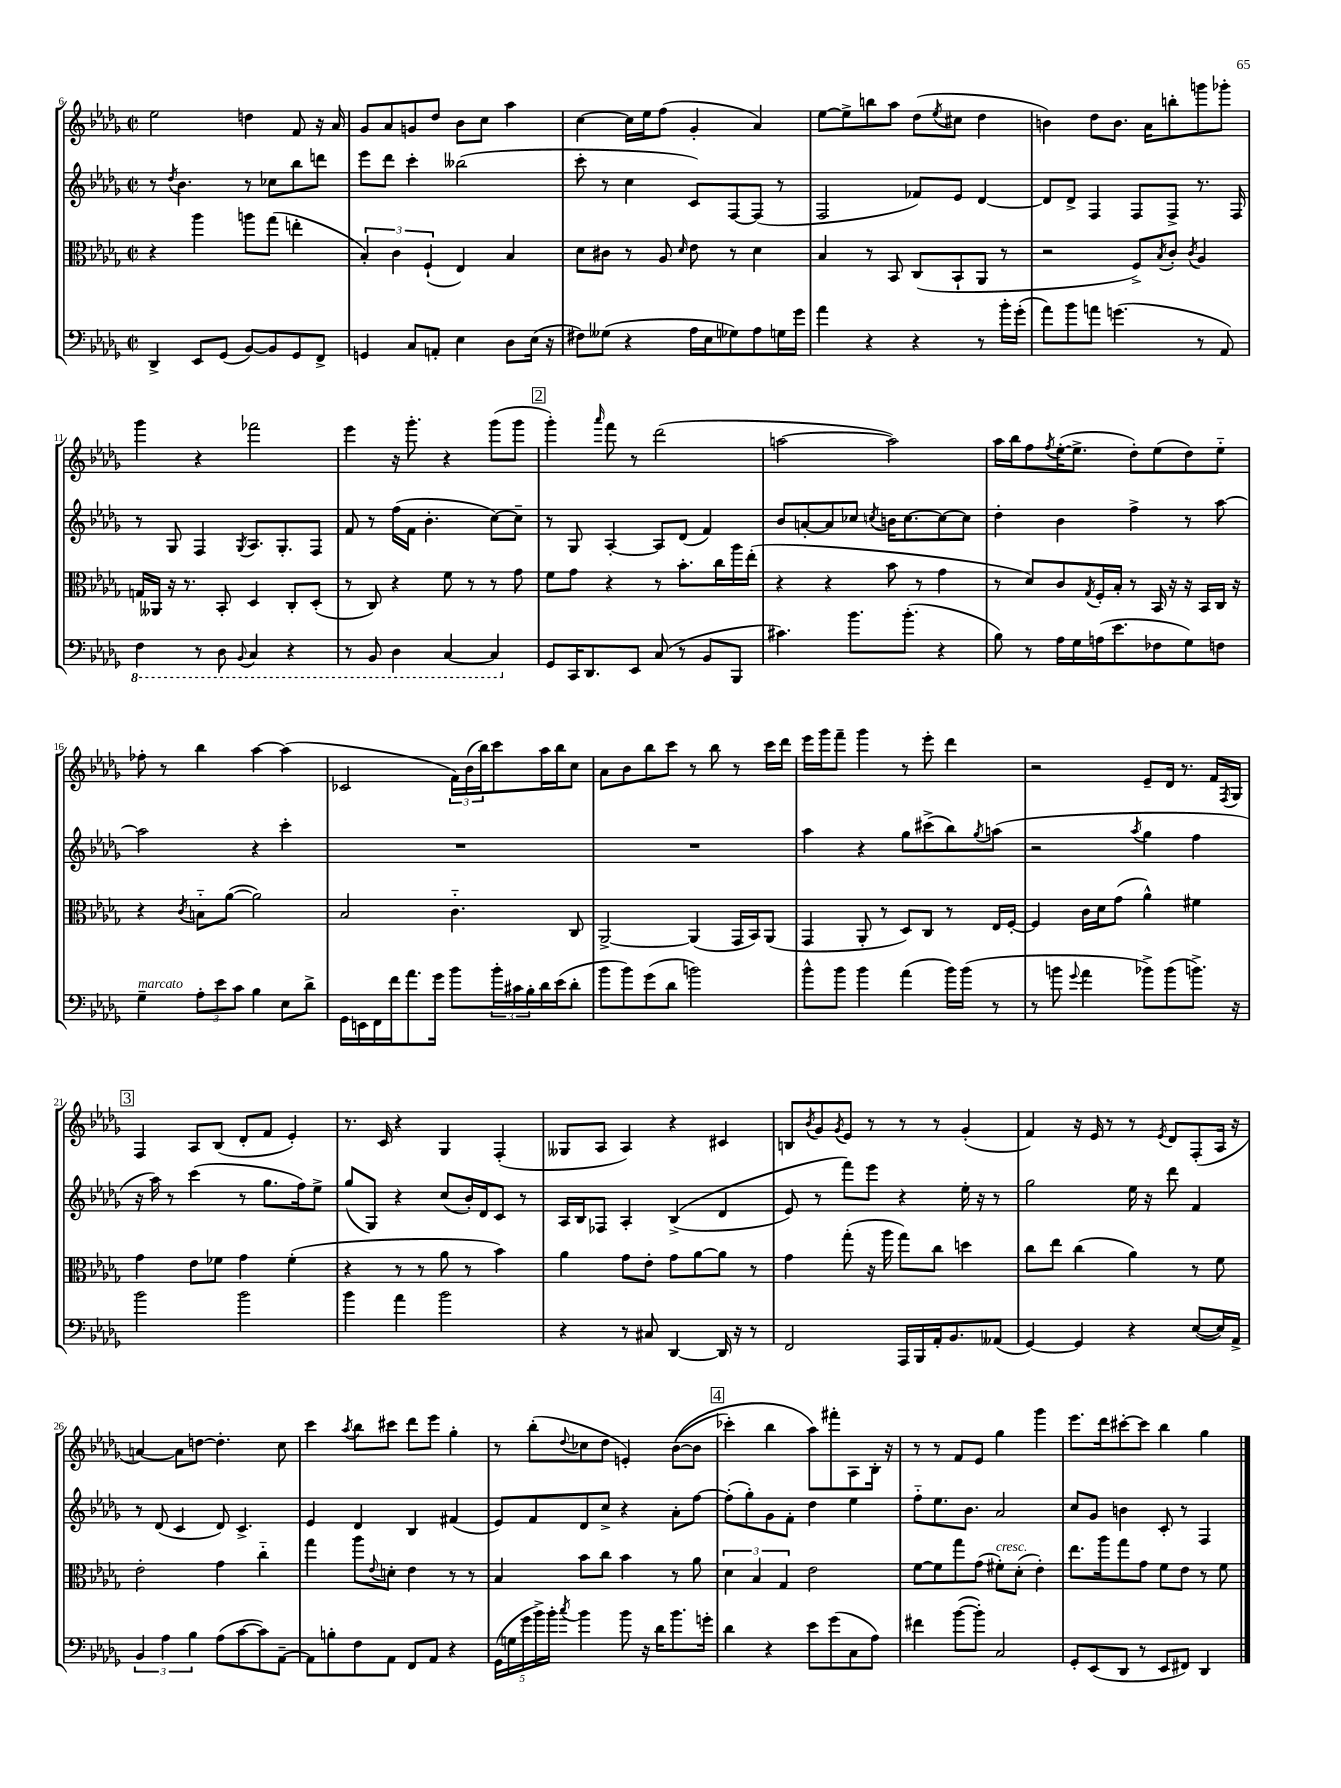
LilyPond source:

<<
\new StaffGroup <<
\new Staff = "s0" {
    \clef treble \key des \major \defaultTimeSignature \time 2/2
    ees''2 d''4 f'8 r16 aes'16 |
    ges'8 aes'8 g'8 des''8 bes'8 c''8 aes''4 |
    c''4~ c''16 ees''16 f''8( ges'4-. aes'4) |
    ees''8~ ees''8-> b''8 aes''8 des''8( \acciaccatura { ees''8 } cis''8 des''4 |
    b'4) des''8 b'8. aes'16 b''8-. g'''8 ges'''8-. |
    ges'''4 r4 fes'''2 |
    ees'''4 r16 ges'''8.-. r4 ges'''8( ges'''8 |
    \mark \markup { \box "2" } ges'''4-.) \grace { aes'''16 } f'''8 r8 des'''2( |
    a''2~ a''2) |
    aes''16 bes''16 f''8 \acciaccatura { f''8 } ees''16~-.( ees''8.-> des''8-.) ees''8( des''8) ees''8-_ |
    fes''8-. r8 bes''4 aes''4~ aes''4( |
    ces'2 \tuplet 3/2 { f'16) bes'16( bes''16) } c'''8 aes''16 bes''16 c''8 |
    aes'8 bes'8 bes''8 c'''8 r8 bes''8 r8 c'''16 des'''16 |
    ees'''16 ges'''16 f'''8-- ges'''4 r8 ees'''8-. des'''4 |
    r2 ees'8-- des'16 r8. f'16 \acciaccatura { f8 } ges16 |
    \mark \markup { \box "3" } f4 aes8 bes8( des'8-. f'8 ees'4-.) |
    r8. c'16 r4 ges4 f4-.( |
    geses8 aes8 aes4) r4 cis'4 |
    b8 \acciaccatura { bes'8 } ges'8 \acciaccatura { ges'8 } ees'8 r8 r8 r8 ges'4-.( |
    f'4) r16 ees'16 r8 r8 \acciaccatura { ees'8 } des'8 f8-.( aes16 r16 |
    a'4~) a'8 d''8~ d''4.-. c''8 |
    c'''4 \acciaccatura { aes''8 } bes''8 cis'''8 des'''8 ees'''8 ges''4-. |
    r8 bes''8-.( \appoggiatura { des''8 } ces''8 des''8 e'4-.) bes'8~(\( bes'8 |
    \mark \markup { \box "4" } ces'''4-.) bes''4 aes''8\) fis'''8-. aes8 bes16-. r16 |
    r8 r8 f'8 ees'8 ges''4 ges'''4 |
    ees'''8. des'''16 cis'''8~-. cis'''8 bes''4 ges''4 \bar "|." |
}
\new Staff = "s1" {
    \clef treble \key des \major \defaultTimeSignature \time 2/2
    r8 \acciaccatura { des''8 } bes'4. r8 ces''8 bes''8 d'''8 |
    ees'''8 des'''8 c'''4-. beses''2( |
    c'''8-. r8 c''4 c'8) f8~ f8( r8 |
    f2 fes'8) ees'8 des'4~ |
    des'8 des'8-> f4 f8 f8-> r8. f16 |
    r8 ges8 f4 \acciaccatura { ges8 } aes8. ges8.-. f8 |
    f'8 r8 f''16( f'16 bes'4.-. c''8~) c''8-- |
    \mark \markup { \box "2" } r8 ges8 aes4~-. aes8 des'8( f'4) |
    bes'8 a'8~-. a'8 ces''8 \acciaccatura { c''8 } b'16 c''8.~ c''8~ c''8 |
    des''4-. bes'4 f''4-> r8 aes''8~ |
    aes''2 r4 c'''4-. |
    R1 |
    R1 |
    aes''4 r4 ges''8 cis'''8->( bes''8) \acciaccatura { ges''8 } a''8( |
    r2 \acciaccatura { aes''8 } ges''4 f''4 |
    \mark \markup { \box "3" } r16 aes''16) r8 c'''4( r8 ges''8. f''16) ees''8-> |
    ges''8( ges8) r4 c''8( bes'16-.) des'16 c'8 r8 |
    aes16 bes16 fes8 aes4-. bes4->(\( des'4 |
    ees'8) r8 f'''8\) ees'''8 r4 ees''16-. r16 r8 |
    ges''2 ees''16 r16 des'''8 f'4 |
    r8 des'8( c'4 des'8) c'4.-> |
    ees'4 des'4 bes4 fis'4( |
    ees'8) f'8 des'8 c''8-> r4 aes'8-. f''8~ |
    \mark \markup { \box "4" } f''8-.( ges''8-.) ges'8 f'8-. des''4 ees''4 |
    f''8-_ ees''8. bes'8. aes'2 |
    c''8 ges'8 b'4 c'8-. r8 f4 \bar "|." |
}
\new Staff = "s2" {
    \clef alto \key des \major \defaultTimeSignature \time 2/2
    r4 aes''4 a''8 ges''8( e''4-. |
    \tuplet 3/2 { bes4-.) c'4 f4-!( } ees4) bes4 |
    des'8 cis'8 r8 aes8 \grace { des'16 } ees'8 r8 des'4 |
    bes4 r8 bes,8 c8( bes,8-! aes,8 r8 |
    r2 f8->) \acciaccatura { bes8 } c'8-. \acciaccatura { c'8 } aes4 |
    g16 aeses,16 r16 r8. bes,8-. des4 c8-. des8-.( |
    r8 c8) r4 f'8 r8 r8 ges'8 |
    \mark \markup { \box "2" } f'8 ges'8 r4 r8 bes'8.-. c''16 aes''16 ees''16-.( |
    r4 r4 bes'8 r8 ges'4 |
    r8 des'8) c'8 \acciaccatura { ges8 } f16-. bes16-. r8 bes,16 r16 r16 bes,16 c16 r16 |
    r4 \acciaccatura { c'8 } b8-_ aes'8~( aes'2) |
    bes2 c'4.-_ c8 |
    aes,2~-> aes,4( ges,16 bes,16) aes,8( |
    ges,4 aes,8-. r8 des8) c8 r8 ees16 f16~-. |
    f4 c'16 des'16 ges'8( aes'4-^) fis'4 |
    \mark \markup { \box "3" } ges'4 ees'8 fes'8 ges'4 fes'4-.( |
    r4 r8 r8 aes'8 r8 bes'4) |
    aes'4 ges'8 ees'8-. ges'8 aes'8~ aes'8 r8 |
    ges'4 ges''8-.( r16 aes''16 ges''8) c''8 d''4 |
    c''8 ees''8 c''4( aes'4) r8 f'8 |
    ees'2-. ges'4 c''4-_ |
    ges''4 aes''8 \appoggiatura { ees'8 } d'8-. ees'4 r8 r8 |
    bes4 bes'8 c''8 bes'4 r8 aes'8 |
    \mark \markup { \box "4" } \tuplet 3/2 { des'4 bes4 ges4 } ees'2 |
    f'8~ f'8 ges''8 ges'8( fis'8-.^\markup { \italic "cresc." }) des'8-.( ees'4-.) |
    ees''8. aes''16 ges''8 ges'8 f'8 ees'8 r8 f'8 \bar "|." |
}
\new Staff = "s3" {
    \clef bass \key des \major \defaultTimeSignature \time 2/2
    des,4-> ees,8 ges,8( bes,8~) bes,8 ges,8 f,8-> |
    g,4 c8 a,8-. ees4 des8 ees16( r16 |
    fis8) geses8( r4 aes16 ees16 ges8) aes8 g16 ges'16 |
    aes'4 r4 r4 r8 bes'16-. ges'16-.( |
    aes'8) bes'8 a'8 g'4.( r8 aes,8) |
    \ottava #-1 f,4 r8 des,8 \appoggiatura { bes,,8 } c,4 r4 |
    r8 bes,,8 des,4 c,4~ c,4 \ottava #0 |
    \mark \markup { \box "2" } ges,8 c,16 des,8. ees,8 c8( r8 bes,8 bes,,8 |
    cis'4.) bes'8. bes'8.-.( r4 |
    bes8) r8 aes16 ges16 a16( ees'8. fes8 ges8) f8 |
    ges4--^\markup { \italic "marcato" } \tuplet 3/2 { aes8-. ees'8 c'8 } bes4 ees8 des'8-> |
    ges,16 e,16 f,16 f'16 aes'8. ges'16 bes'8 \tuplet 3/2 { bes'16-. cis'16 bes16-. } des'16 ees'16( des'8-. |
    bes'8 bes'8) ges'8( des'8 b'2) |
    bes'8-^ bes'8 bes'4 aes'4( bes'16) bes'16( r8 |
    r8 b'8 \appoggiatura { ges'8 } aes'4 bes'8->) bes'8( b'8.->) r16 |
    \mark \markup { \box "3" } bes'2 bes'2 |
    bes'4 aes'4 bes'2 |
    r4 r8 cis8 des,4~ des,16 r16 r8 |
    f,2 aes,,16 bes,,16 aes,16-. bes,8. aeses,8( |
    ges,4~) ges,4 r4 ees8~( ees16) aes,16-> |
    \tuplet 3/2 { bes,4 aes4 bes4 } aes8( c'8~ c'8) aes,8~-- |
    aes,8 b8-. f8 aes,8 f,8 aes,8 r4 |
    \tuplet 5/4 { ges,16( g16 ges'16 bes'16->) bes'16-. } \acciaccatura { c''8 } bes'4 bes'8 r16 des'16 bes'8. g'16-. |
    \mark \markup { \box "4" } des'4 r4 ees'8 ges'8( c8 aes8) |
    fis'4 bes'8~( bes'8-.) c2 |
    ges,8-. ees,8( des,8 r8 ees,8 fis,8) des,4 \bar "|." |
}
>>
>>
\layout { \context { \Score currentBarNumber = #6 } }
